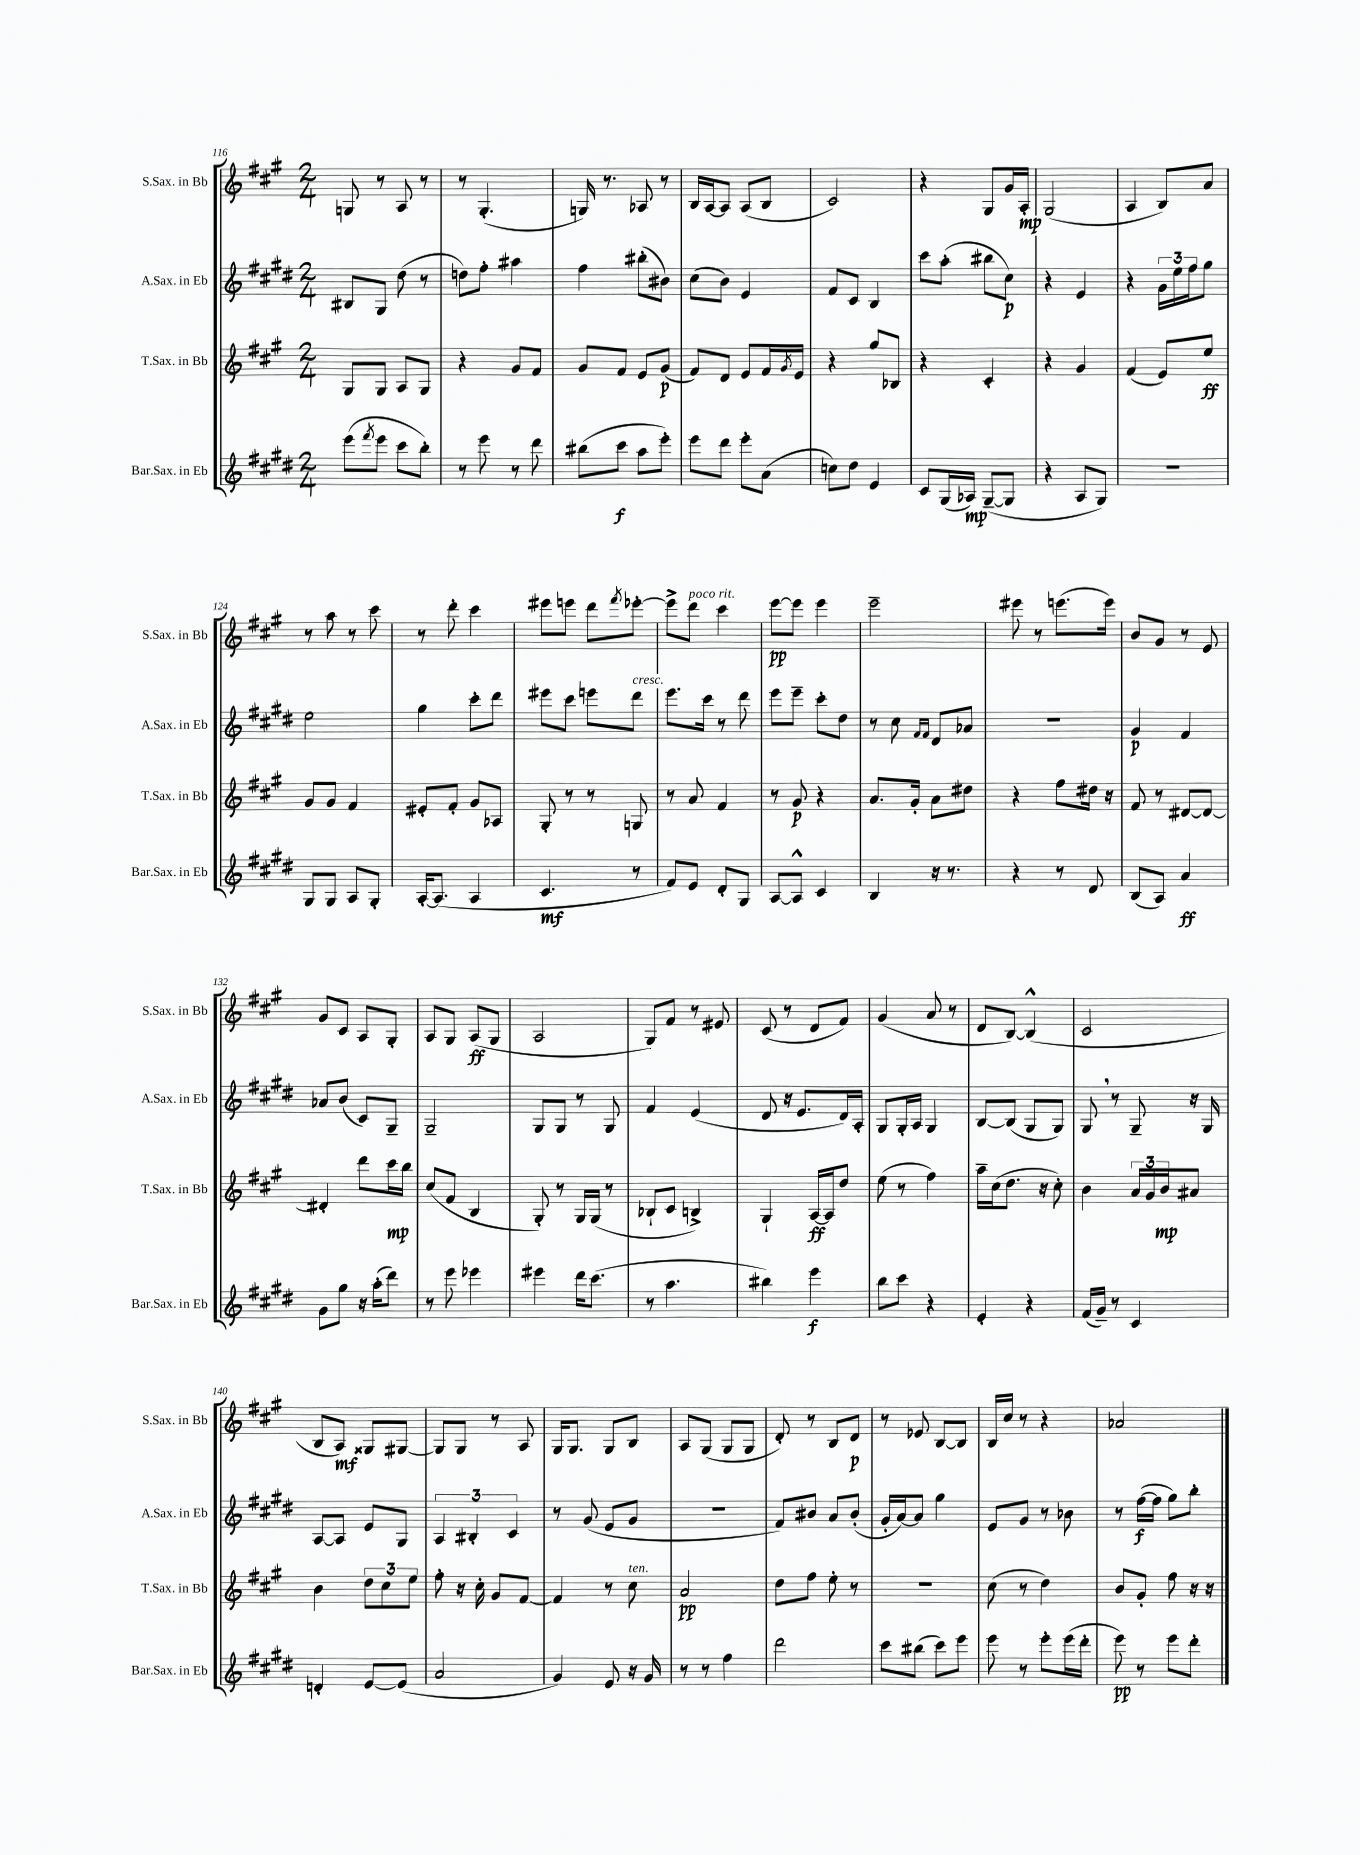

**kern	**kern	**kern	**kern
*staff4	*staff3	*staff2	*staff1
*clefG2	*clefG2	*clefG2	*clefG2
*k[f#c#g#d#]	*k[f#c#g#]	*k[f#c#g#d#]	*k[f#c#g#]
*M2/4	*M2/4	*M2/4	*M2/4
(8eee	8G#	8B#	8G
8qfff#	.	.	.
8eee	8G#	8G#	8r
8ccc#	8A	(8dd#	8A
8bb')	8G#	8r	8r
=	=	=	=
8r	4r	8dd)	8r
8eee	.	8ff#'	(4.G#'
8r	8g#	4aa#	.
8ddd#	8f#	.	.
=	=	=	=
(8bb#	8g#	4ff#	16G)
.	.	.	8.r
8ccc#	8f#	.	.
8aa	8e	(8bb#'	8A-
8eee')	(8g#	8b#)	8r
=	=	=	=
8eee	8f#)	(8cc#	16B
.	.	.	[16A
8ddd#	8d	8b)	8A]
8eee'	8e	4e	(8A
(8a	16f#	.	8B
.	8qg#	.	.
.	16e	.	.
=	=	=	=
8cc)	4r	8f#	2c#)
8dd#	.	8c#	.
4e	8gg#	4B	.
.	8B-	.	.
=	=	=	=
8c#	4r	8ccc#	4r
(16G#	.	(8aa'	.
16A-)	.	.	.
([8G#~	4c#'	8bb#	8G#
8G#]	.	8cc#)	16g#
.	.	.	16A'
=	=	=	=
4r	4r	4r	(2G#
8A	4g#	4e	.
8G#)	.	.	.
=	=	=	=
2r	(4f#	4r	4A
.	8e)	24g#	8B)
.	.	24ee	.
.	.	24ff#	.
.	8ee	8gg#	8a
=	=	=	=
8G#	8g#	2ee	8r
8G#	8g#	.	8aa
8A	4f#	.	8r
8G#'	.	.	8ccc#
=	=	=	=
[16A'	8e#'	4gg#	8r
(8.A]	.	.	.
.	8f#'	.	8ddd'
4A	8g#	8ccc#'	4ccc#
.	8A-	8ddd#	.
=	=	=	=
4.c#	8G#'	8eee#	8eee#
.	8r	8ccc#	8eee
.	8r	8eee	8ddd
.	.	.	8qfff#
8r	8G	8ddd#	[8eee-'
=	=	=	=
8f#)	8r	8.eee	8eee-^]
8e	8a	.	8ddd
.	.	16ccc#	.
8d#'	4f#	8r	4ccc#
8G#	.	8ddd#	.
=	=	=	=
[8A	8r	8eee	[8eee
8A^^]	8g#	8eee~	8eee]
4c#	4r	8ccc#'	4eee
.	.	8dd#	.
=	=	=	=
4B	8.a	8r	2eee~
.	.	8cc#	.
.	16g#'	.	.
.	.	16qqf#	.
.	.	16qqf#	.
16r	8a	8d#	.
8.r	.	.	.
.	8dd#	8a-	.
=	=	=	=
4r	4r	2r	8eee#
.	.	.	8r
8r	8ff#	.	(8.eee
8d#	16dd#	.	.
.	16r	.	16eee)
=	=	=	=
(8B	8f#	4g#	8b
8A)	8r	.	8g#
4a	[8d#	4f#	8r
.	8d#_	.	8e
=	=	=	=
8g#	4d#']	8a-	8g#
8gg#	.	(8b	8c#
16r	8ddd	8c#)	8A
(16aa'	.	.	.
8ddd#)	16ccc#	8G#~	8G#'
.	16bb	.	.
=	=	=	=
8r	(8cc#	2G#~	8A
8eee	8f#	.	8G#
4eee-	4B	.	(8A
.	.	.	8G#
=	=	=	=
4eee#	8G#')	8G#	2A
.	8r	8G#	.
16ddd#	16G#	8r	.
(8.ccc#	(16G#	.	.
.	8r	8G#	.
=	=	=	=
8r	8B-`	4f#	8G#)
4.aa	8c#	.	8f#
.	4B^)	(4e	8r
.	.	.	8e#
=	=	=	=
4bb#)	4G#`	8d#	(8c#
.	.	16r	8r
.	.	8.e	.
4eee	[16A	.	8d
.	16A]	.	.
.	8dd	16d#)	8f#)
.	.	16A'	.
=	=	=	=
8bb	(8ee	8G#	(4g#
8ccc#	8r	16G#'	.
.	.	16A	.
4r	4ff#)	4G#	8a
.	.	.	8r
=	=	=	=
4e'	16aa~	[8B	8d
.	(16cc#	.	.
.	8.dd	(8B]	[8B)
4r	.	8G#	(4B^^]
.	16r	.	.
.	8cc#')	8G#)	.
=	=	=	=
(16f#	4b	8G#	2c#
16g#~)	.	.	.
8r	.	8r	.
4c#	24a	8G#~	.
.	24g#	.	.
.	24b	.	.
.	8a#	16r	.
.	.	16G#	.
=	=	=	=
4d'	4b	[8A	8B
.	.	8A]	8A)
[8e	12dd	8e	8G##
.	12cc#	.	.
(8e]	.	8G#	[8G#
.	12ee	.	.
=	=	=	=
2a	8ff#'	6A	8G#]
.	16r	.	8G#
.	.	6B#'	.
.	16cc#'	.	.
.	8g#	.	8r
.	.	6c#	.
.	[8f#	.	8A
=	=	=	=
4g#)	4f#]	8r	16G#
.	.	.	8.G#
.	.	(8g#	.
8e	8r	8e	8G#
16r	8cc#	8g#	8B
16g#	.	.	.
=	=	=	=
8r	2a	2r	8A
8r	.	.	(8G#
4ff#	.	.	8G#
.	.	.	8G#
=	=	=	=
2ddd#	8dd	8f#)	8d')
.	8ff#	8b#	8r
.	8ee'	8a	8B
.	8r	(8b#'	8d
=	=	=	=
8ccc#	2r	16g#'	8r
.	.	[16a)	.
(8bb#	.	8a]	8e-
8ccc#)	.	4gg#	[8B
8eee	.	.	8B]
=	=	=	=
8eee	(8cc#	8e	16B
.	.	.	16cc#
8r	8r	8g#	8r
8eee'	4dd)	8r	4r
(16eee	.	8b-	.
16ddd#'	.	.	.
=	=	=	=
8eee)	8b	8r	2a-
8r	8g#'	([16ff#	.
.	.	16ff#]	.
8eee	8ff#	8gg#)	.
8ddd#'	16r	8bb'	.
.	16r	.	.
==	==	==	==
*-	*-	*-	*-
